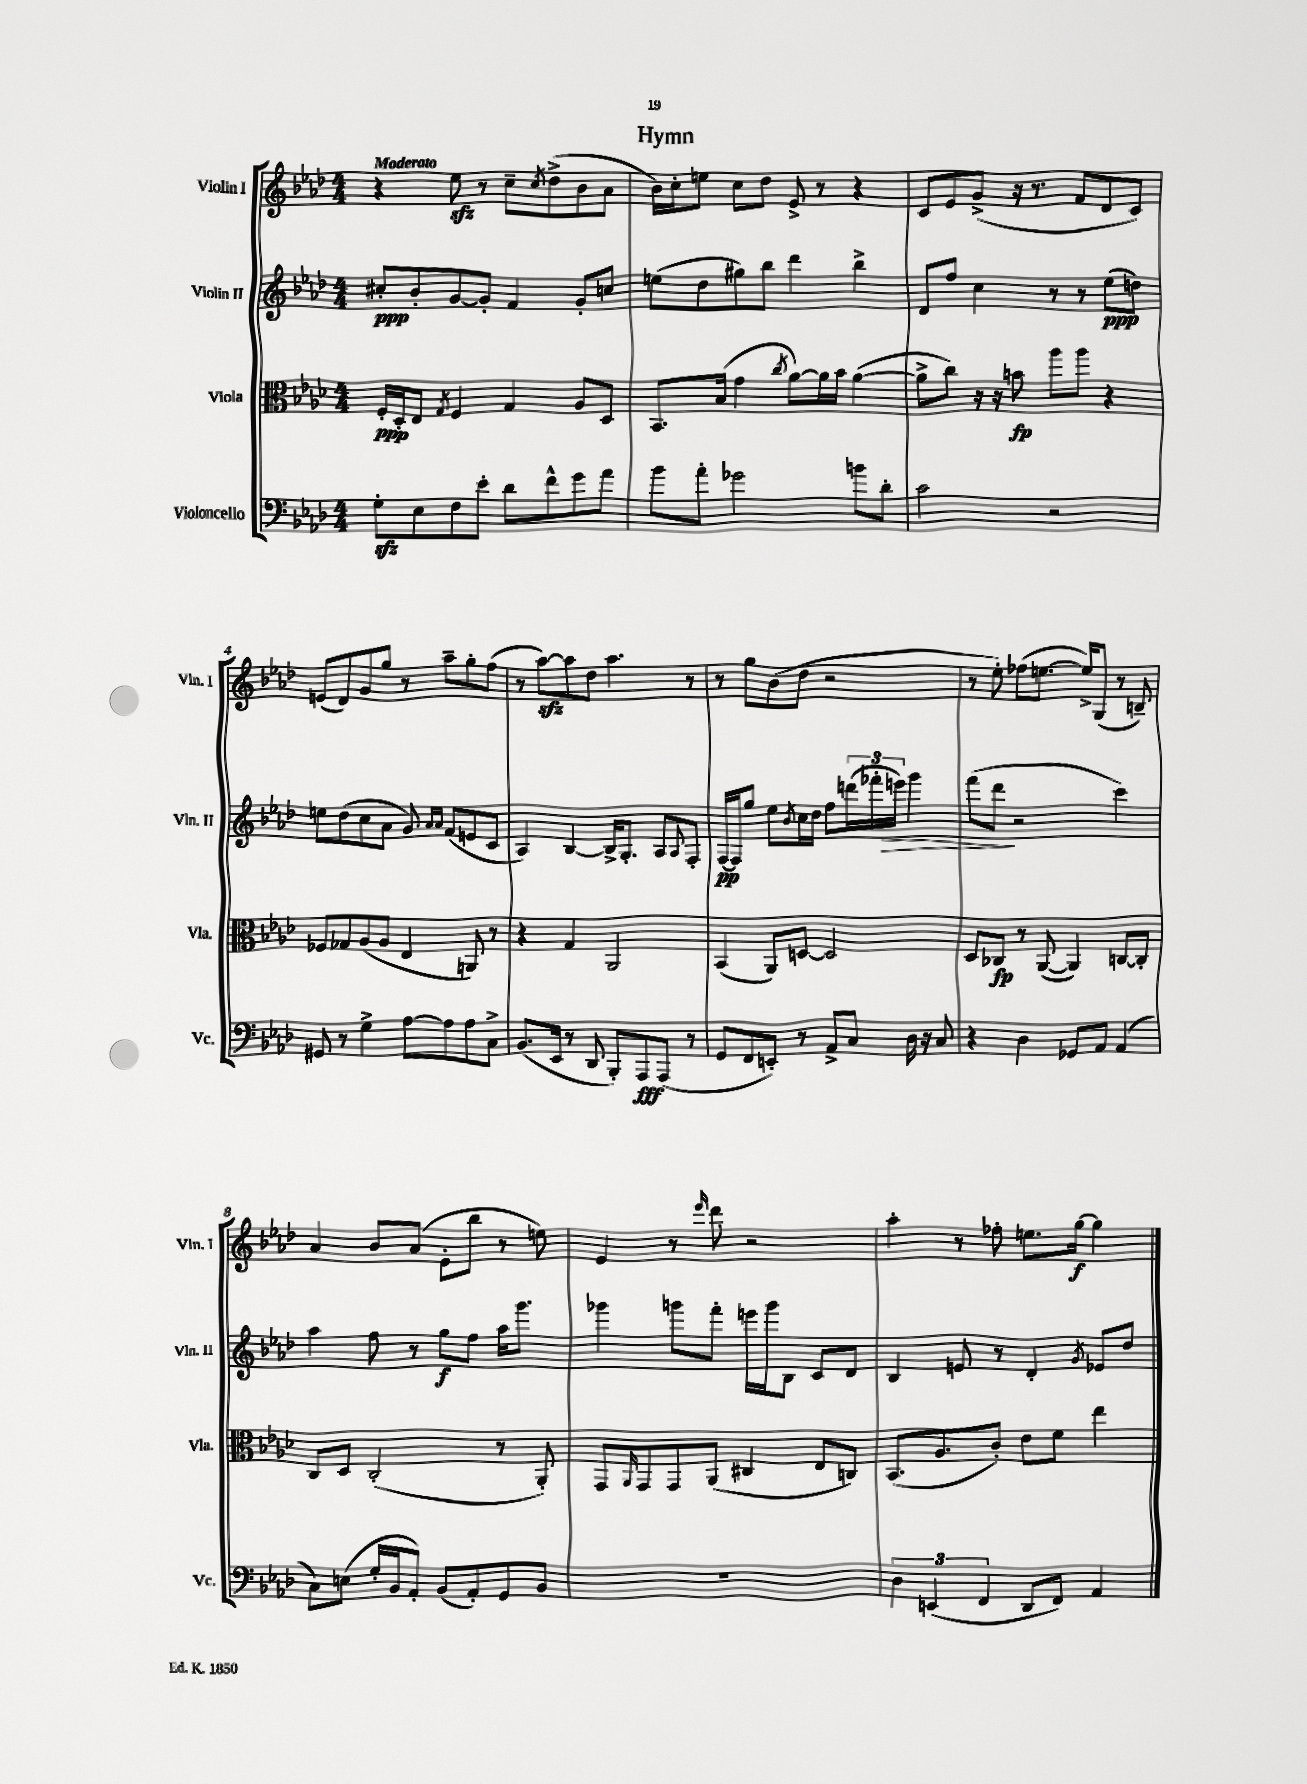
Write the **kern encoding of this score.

**kern	**kern	**kern	**kern
*staff4	*staff3	*staff2	*staff1
*clefF4	*clefC3	*clefG2	*clefG2
*k[b-e-a-d-]	*k[b-e-a-d-]	*k[b-e-a-d-]	*k[b-e-a-d-]
*M4/4	*M4/4	*M4/4	*M4/4
8G'\L	16F'/LL	8cc#'/L	4r
.	16D-'/J	.	.
8E-\	8E-/J	8b-'/	.
.	8qG/	.	.
8F\	4F/	[8g/	8ee-\
8e-'\J	.	8g'/]J	8r
8d-\L	4G/	4f/	8cc~\L
.	.	.	8qcc/
8f^^\	.	.	(8dd-^\
8g\	8A-/L	8g'/L	8b-\
8a-\J	8D-/J	8cc/J	8a-\J
=	=	=	=
8b-\L	8.BB-/L	(8ee\L	16b-\LL)
.	.	.	16cc'\J
8a-'\J	.	8dd-\	8ee\J
.	(16B-/Jk	.	.
2g-\	4g\	8gg#\)	8cc\L
.	.	8bb-\J	8dd-\J
.	8qcc/	.	.
.	[8a-\L)	4ddd-\	8e-^/
.	16a-\]L	.	8r
.	16b-\JJ	.	.
8b\L	([4a-\	4bb-^\	4r
8d-'\J	.	.	.
=	=	=	=
2c\	8a-^\]L	8d-/L	8c/L
.	8cc\J)	8ff/J	8e-/
.	16r	4cc\	(8g^/J
.	16r	.	.
.	8b\	.	16r
.	.	.	8.r
2r	8aa-\L	8r	.
.	8aa-\J	8r	8f/L
.	4r	(8ee-\L	8d-/
.	.	8dd\J)	8c/J)
=	=	=	=
8GG#/	8F-/L	8ee\L	(8e/L
8r	8G-/	(8dd-\	8d-/)
4G^\	(8A-/	8cc\	8g/
.	8A-/J	8a-\J	8gg/J
[8A-\L	4E-/	8g/)	8r
.	.	16qqa-/LL	.
.	.	16qqa-/JJ	.
8A-\]	.	(8f/L	8aa-~\L
8A-\	8AA/)	8e/	8gg'\
8C^\J	8r	8c/J	(8ff\J
=	=	=	=
(8.BB-/L	4r	4A-/)	8r
.	.	.	[8aa-\L)
16EE-/Jk	.	.	.
8r	4G/	[4B-/	8aa-\]
8DD-/	.	.	8dd-\J
8BBB-'/L)	2AA-/	16B-^/]LK	4.aa-\
.	.	8.G'/J	.
8AAA-/	.	.	.
(8AAA-/J	.	8A-/L	.
.	.	8qqA-/	.
8r	.	8F'/J	8r
=	=	=	=
8GG/L	(4BB-/	[16F/LL	8r
.	.	16F/]J	.
8FF/	.	8gg/J	8gg\L
8EE'/J)	8AA-/L)	8ee-\L	(8b-\
.	.	8qb-/	.
8r	[8D/J	16cc\L	8dd-\J
.	.	16dd-\JJ	.
8AA-^/L	2D/]	8ff\L	2r
8C/J	.	(24ddd\L	.
.	.	24fff-'\	.
.	.	24eee\JJ)	.
16D-\	.	4ggg\	.
16r	.	.	.
8C/	.	.	.
=	=	=	=
4r	8D-/L	(8fff\L	8r
.	8C-/J	8ddd-\J	8ee-'\)
4D-\	8r	2r	(8ff-\L
.	([8AA-/	.	[8.ee\J
8GG-/L	4AA-/])	.	.
.	.	.	16ee^/]LK)
8AA-/J	.	.	(8G/J
(4AA-/	[8C/L	4ccc\)	8r
.	8C'/]J	.	8B~/)
=	=	=	=
8C\L)	8C/L	4aa-\	4a-/
(8E\J	8D-/J	.	.
16G'/LL	(2C'/	8ff\	8b-/L
16BB-/J	.	.	.
8AA-'/J)	.	8r	(8a-/J
(8BB-/L	.	8gg\L	8e-'\L
8AA-'/)	.	8ff\J	8bb-\J
8GG/	8r	16aa-\LK	8r
.	.	8.ggg\J	.
8BB-/J	8AA-'/)	.	8ee\)
=	=	=	=
1r	8GG/L	4ggg-\	4e-/
.	16qqAA-/	.	.
.	8GG/	.	.
.	8GG/	8ggg\L	8r
.	.	.	16qqeee-/
.	(8AA-/J	8fff'\J	8ddd-\
.	4C#/	16eee\LL	2r
.	.	16ggg\J	.
.	.	8B-\J	.
.	8E-/L	8c/L	.
.	8C/J)	8d-/J	.
=	=	=	=
6D-\	(8.BB-/L	4B-/	4aa-'\
(6EE/	.	.	.
.	8.A-/	.	.
.	.	8e/	8r
6FF/	.	.	.
.	8c'/J)	8r	8ff-'\
8DD-/L	8e-\L	4d-'/	8.ee\L
8FF/J)	8f\J	.	.
.	.	.	[16gg\Jk
.	.	8qg/	.
4AA-/	4ee-\	8e-/L	4gg\]
.	.	8dd-/J	.
==	==	==	==
*-	*-	*-	*-
